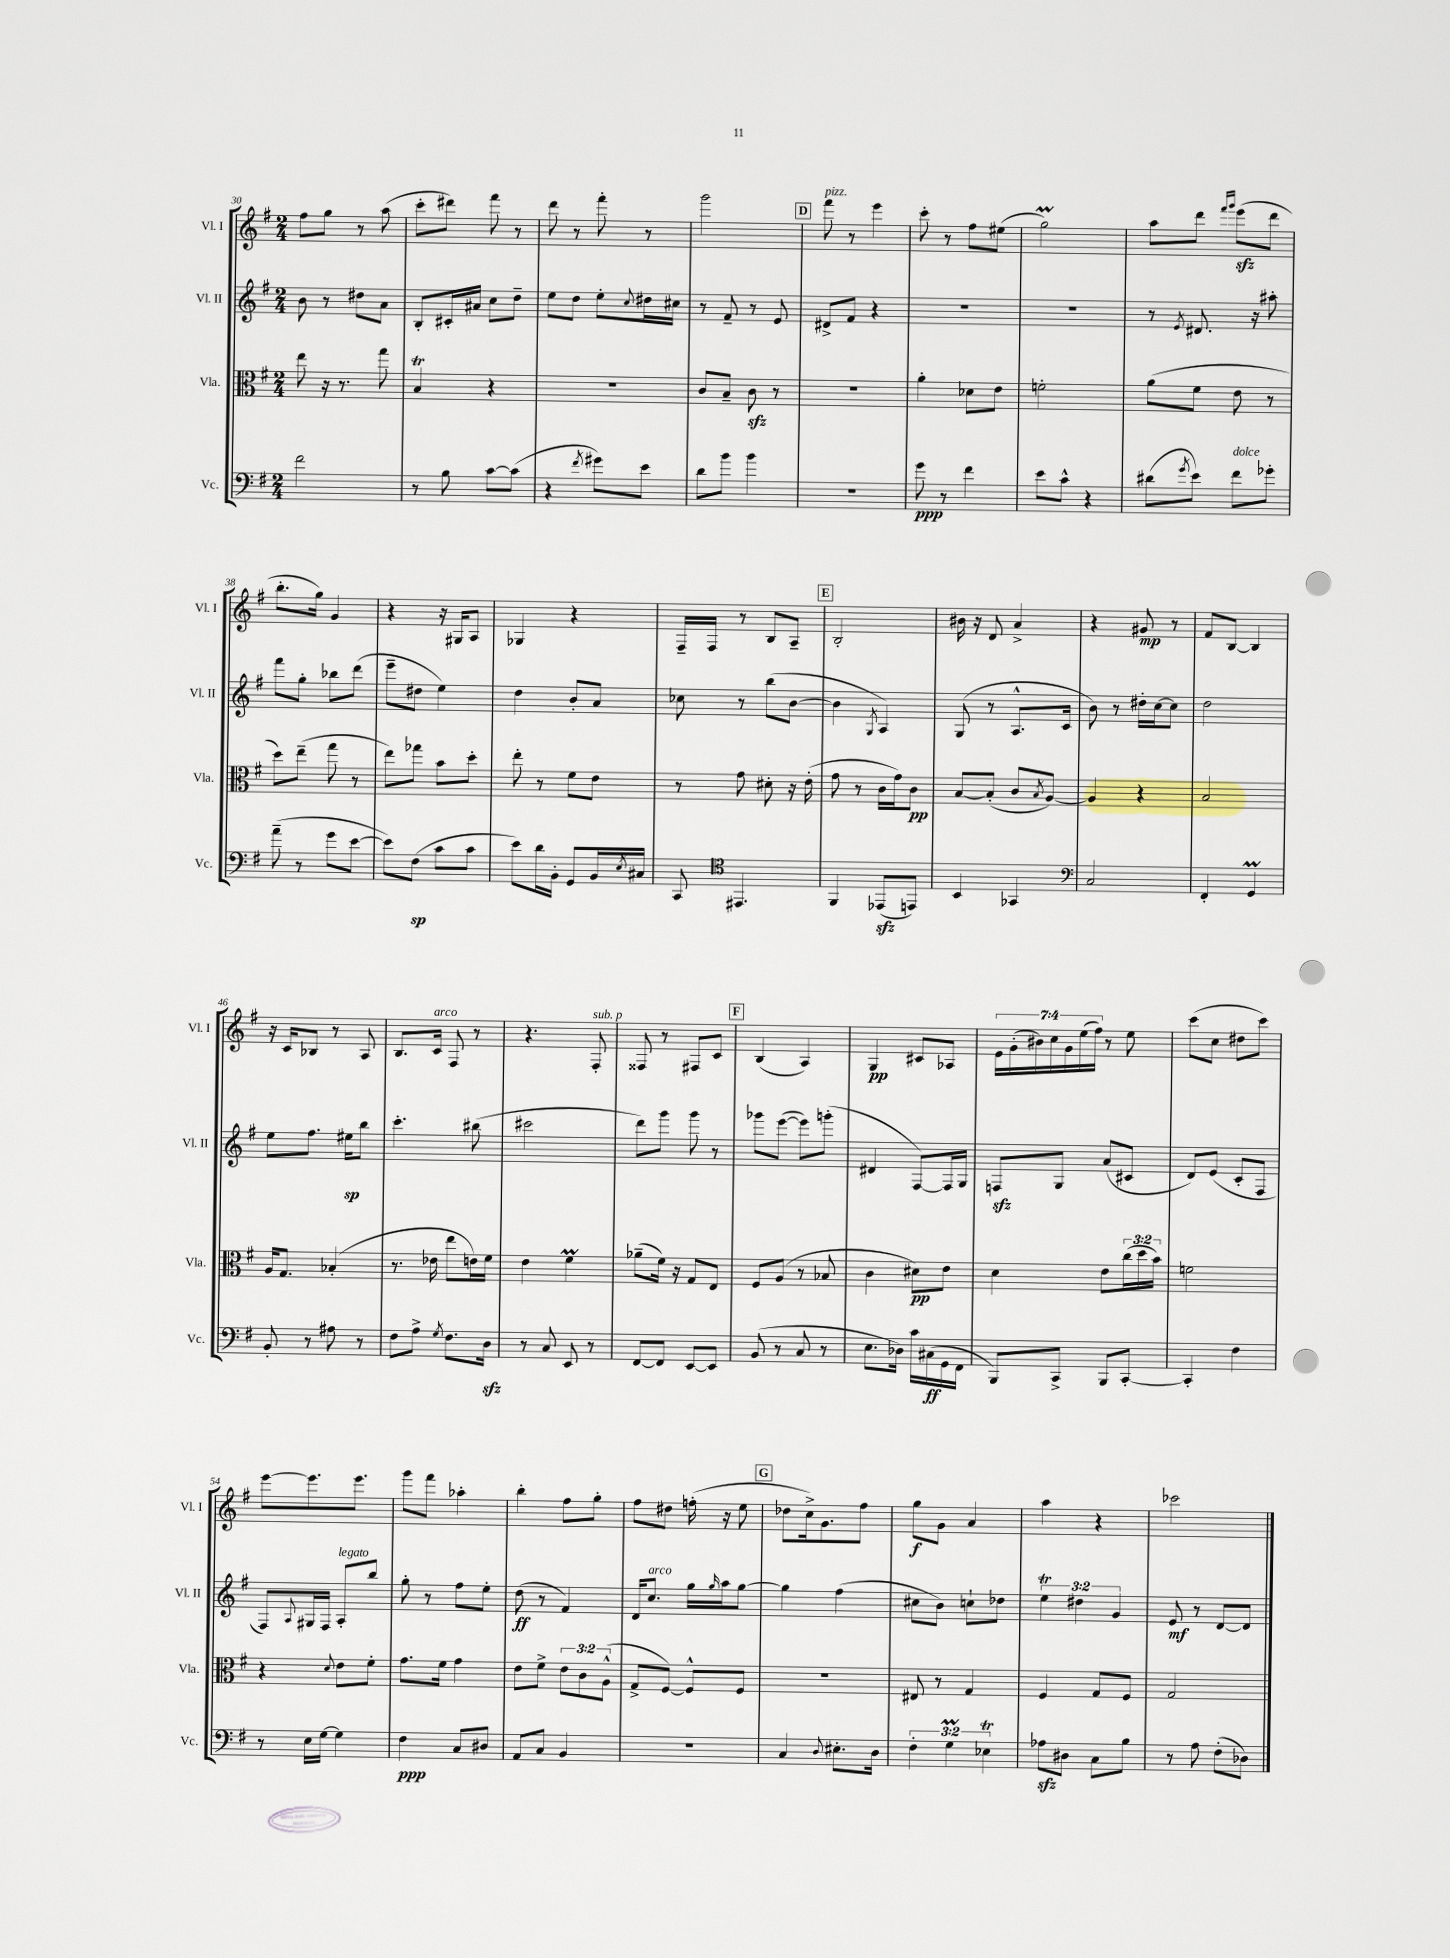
<<
\new StaffGroup <<
\new Staff = "s0" \with { instrumentName = "Vl. I" shortInstrumentName = "Vl. I" } {
    \clef treble \key g \major \numericTimeSignature \time 2/4 \override Staff.TupletNumber.text = #tuplet-number::calc-fraction-text
    fis''8 g''8 r8 a''8( |
    c'''8-. dis'''8) fis'''8 r8 |
    d'''8 r8 fis'''8-. r8 |
    g'''2 |
    \mark \markup { \box "D" } fis'''8^\markup { \italic "pizz." } r8 e'''4 |
    c'''8-. r8 fis''8 eis''8( |
    g''2\prall) |
    a''8 d'''8 \grace { fis'''16 g'''16 } e'''8\sfz( d'''8 |
    b''8.-. g''16) g'4 |
    r4 r16 gis16 a8 |
    ges4 r4 |
    fis16-- fis16 r8 b8 a8-- |
    \mark \markup { \box "E" } b2-. |
    bis'16 r16 d'8 a'4-> |
    r4 gis'8\mp r8 |
    fis'8 b8~ b4 |
    r16 c'16 bes8 r8 a8 |
    b8. c'16^\markup { \italic "arco" } fis8 r8 |
    r4. fis8-.^\markup { \italic "sub. p" } |
    fisis8 r8 fis8 c'8 |
    \mark \markup { \box "F" } b4( a4) |
    g4\pp cis'8 aes8 |
    \tuplet 7/4 { e'16 g'16-.( bis'16) c''16 g'16 e''16( fis''16) } r8 e''8 |
    c'''8( c''8 dis''8 c'''8) |
    e'''8~ e'''8. e'''8. |
    g'''8 fis'''8 aes''4-. |
    b''4-. fis''8 g''8-. |
    fis''8 dis''8 f''16-.( r16 e''8 |
    \mark \markup { \box "G" } des''8 c''16->) g'8. fis''8 |
    g''8\f g'8 a'4 |
    a''4 r4 |
    ces'''2 \bar "|." |
}
\new Staff = "s1" \with { instrumentName = "Vl. II" shortInstrumentName = "Vl. II" } {
    \clef treble \key g \major \numericTimeSignature \time 2/4 \override Staff.TupletNumber.text = #tuplet-number::calc-fraction-text
    b'8 r8 dis''8 a'8 |
    b8-. cis'16-. ais'16 c''8 d''8-- |
    e''8 d''8 e''8-. \appoggiatura { c''8 } dis''16 cis''16 |
    r8 fis'8-- r8 e'8 |
    \mark \markup { \box "D" } dis'8-> fis'8 r4 |
    R2 |
    R2 |
    r8 \acciaccatura { e'8 } dis'8. r16 ais''8-. |
    fis'''8 g''8-. bes''8 d'''8( |
    e'''8-- dis''8 e''4) |
    d''4 b'8-. a'8 |
    ces''8 r8 b''8( b'8~ |
    \mark \markup { \box "E" } b'4 \acciaccatura { g8 } a4) |
    g8( r8 a8.-^ c'16 |
    b'8) r8 dis''16-. c''16~ c''8 |
    d''2 |
    e''8 fis''8. eis''16\sp b''8 |
    c'''4.-. bis''8( |
    cis'''2 |
    d'''8) g'''8 g'''8 r8 |
    \mark \markup { \box "F" } ges'''8 e'''8~( e'''8) g'''8-.( |
    dis'4 fis8~) fis16 g16 |
    f8\sfz g8 a'8( cis'8 |
    d'8) e'8( c'8-. fis8 |
    fis8) \appoggiatura { a8 } gis16 fis16 a8-.^\markup { \italic "legato" } b''8 |
    g''8-. r8 fis''8 e''8-. |
    d''8\ff( r8 fis'4) |
    d'16 c''8.^\markup { \italic "arco" } g''16 \grace { g''16 } a''16 g''8~ |
    \mark \markup { \box "G" } g''4 fis''4( |
    cis''8 b'8) c''8-! des''8 |
    \tuplet 3/2 { e''4\trill dis''4 g'4 } |
    e'8\mf r8 d'8~ d'8 \bar "|." |
}
\new Staff = "s2" \with { instrumentName = "Vla." shortInstrumentName = "Vla." } {
    \clef alto \key g \major \numericTimeSignature \time 2/4 \override Staff.TupletNumber.text = #tuplet-number::calc-fraction-text
    e''8 r16 r8. g''8 |
    b4\trill r4 |
    R2 |
    c'8 b8-- c'8\sfz r8 |
    \mark \markup { \box "D" } R2 |
    a'4-. des'8 e'8 |
    f'2-. |
    a'8( fis'8 e'8 r8 |
    d''8) e''8--( g''8 r8 |
    e''8) ges''8 b'8 d''8-. |
    e''8-. r8 fis'8 e'8 |
    r8 g'8 dis'8-. r16 e'16-.( |
    \mark \markup { \box "E" } g'8 r8 c'16 g'16) c'8\pp |
    b8~ b8-.( c'8 \acciaccatura { b8 } a8~) |
    a4 r4 |
    b2 |
    a16 g8. bes4-.( |
    r8. ees'16 e''8 e'16) fis'16 |
    e'4 fis'4\prall |
    aes'8--( fis'16) r16 g8 e8 |
    \mark \markup { \box "F" } fis8 a8( r8 bes8 |
    c'4 dis'8\pp) e'8 |
    d'4 e'8 \tuplet 3/2 { c''16( d''16 b'16) } |
    f'2 |
    r4 \appoggiatura { d'8 } e'8 fis'8-. |
    g'8. fis'16 g'4 |
    e'8 fis'8-> \tuplet 3/2 { e'8 c'8 a8-^( } |
    g8-> fis8~) fis8-^ fis8 |
    \mark \markup { \box "G" } R2 |
    eis8 r8 g4 |
    fis4 g8 fis8 |
    g2 \bar "|." |
}
\new Staff = "s3" \with { instrumentName = "Vc." shortInstrumentName = "Vc." } {
    \clef bass \key g \major \numericTimeSignature \time 2/4 \override Staff.TupletNumber.text = #tuplet-number::calc-fraction-text
    fis'2 |
    r8 b8 c'8~ c'8( |
    r4 \acciaccatura { fis'8 } gis'8) e'8 |
    d'8 b'8 b'4 |
    \mark \markup { \box "D" } R2 |
    g'8\ppp r8 fis'4 |
    e'8 c'8-^ r4 |
    dis'8( \acciaccatura { g'8 } e'8) fis'8^\markup { \italic "dolce" } ges'8-. |
    a'8--( r8 g'8 e'8~ |
    e'8) fis8\sp( c'8 c'8 |
    e'8) d'16 b,16-. g,8 b,16 \acciaccatura { e8 } cis16 |
    c,8 \clef tenor eis,4. |
    \mark \markup { \box "E" } fis,4 ees,8\sfz( e,8) |
    b,4 ges,4 |
    \clef bass c2 |
    fis,4-. g,4\prall |
    b,8-. r8 ais8 r8 |
    fis8 a8-> \acciaccatura { g8 } fis8. d16\sfz |
    r8 c8 e,8 r8 |
    fis,8~ fis,8 e,8~ e,8 |
    \mark \markup { \box "F" } b,8( r8 c8 r8 |
    e8. des16) c'16 cis16\ff( g,16 fis,16 |
    b,,8) c,8-> b,,8 c,8~-. |
    c,4-. fis4 |
    r8 e16 g16~ g4 |
    fis4\ppp c8 dis8 |
    a,8 c8 b,4 |
    r2 |
    \mark \markup { \box "G" } c4 \appoggiatura { d8 } eis8.-. d16 |
    \tuplet 3/2 { fis4-. g4\prall ees4\trill } |
    aes8\sfz dis8 c8 b8 |
    r8 a8 fis8-.( des8) \bar "|." |
}
>>
>>
\layout { \context { \Score currentBarNumber = #30 } }
